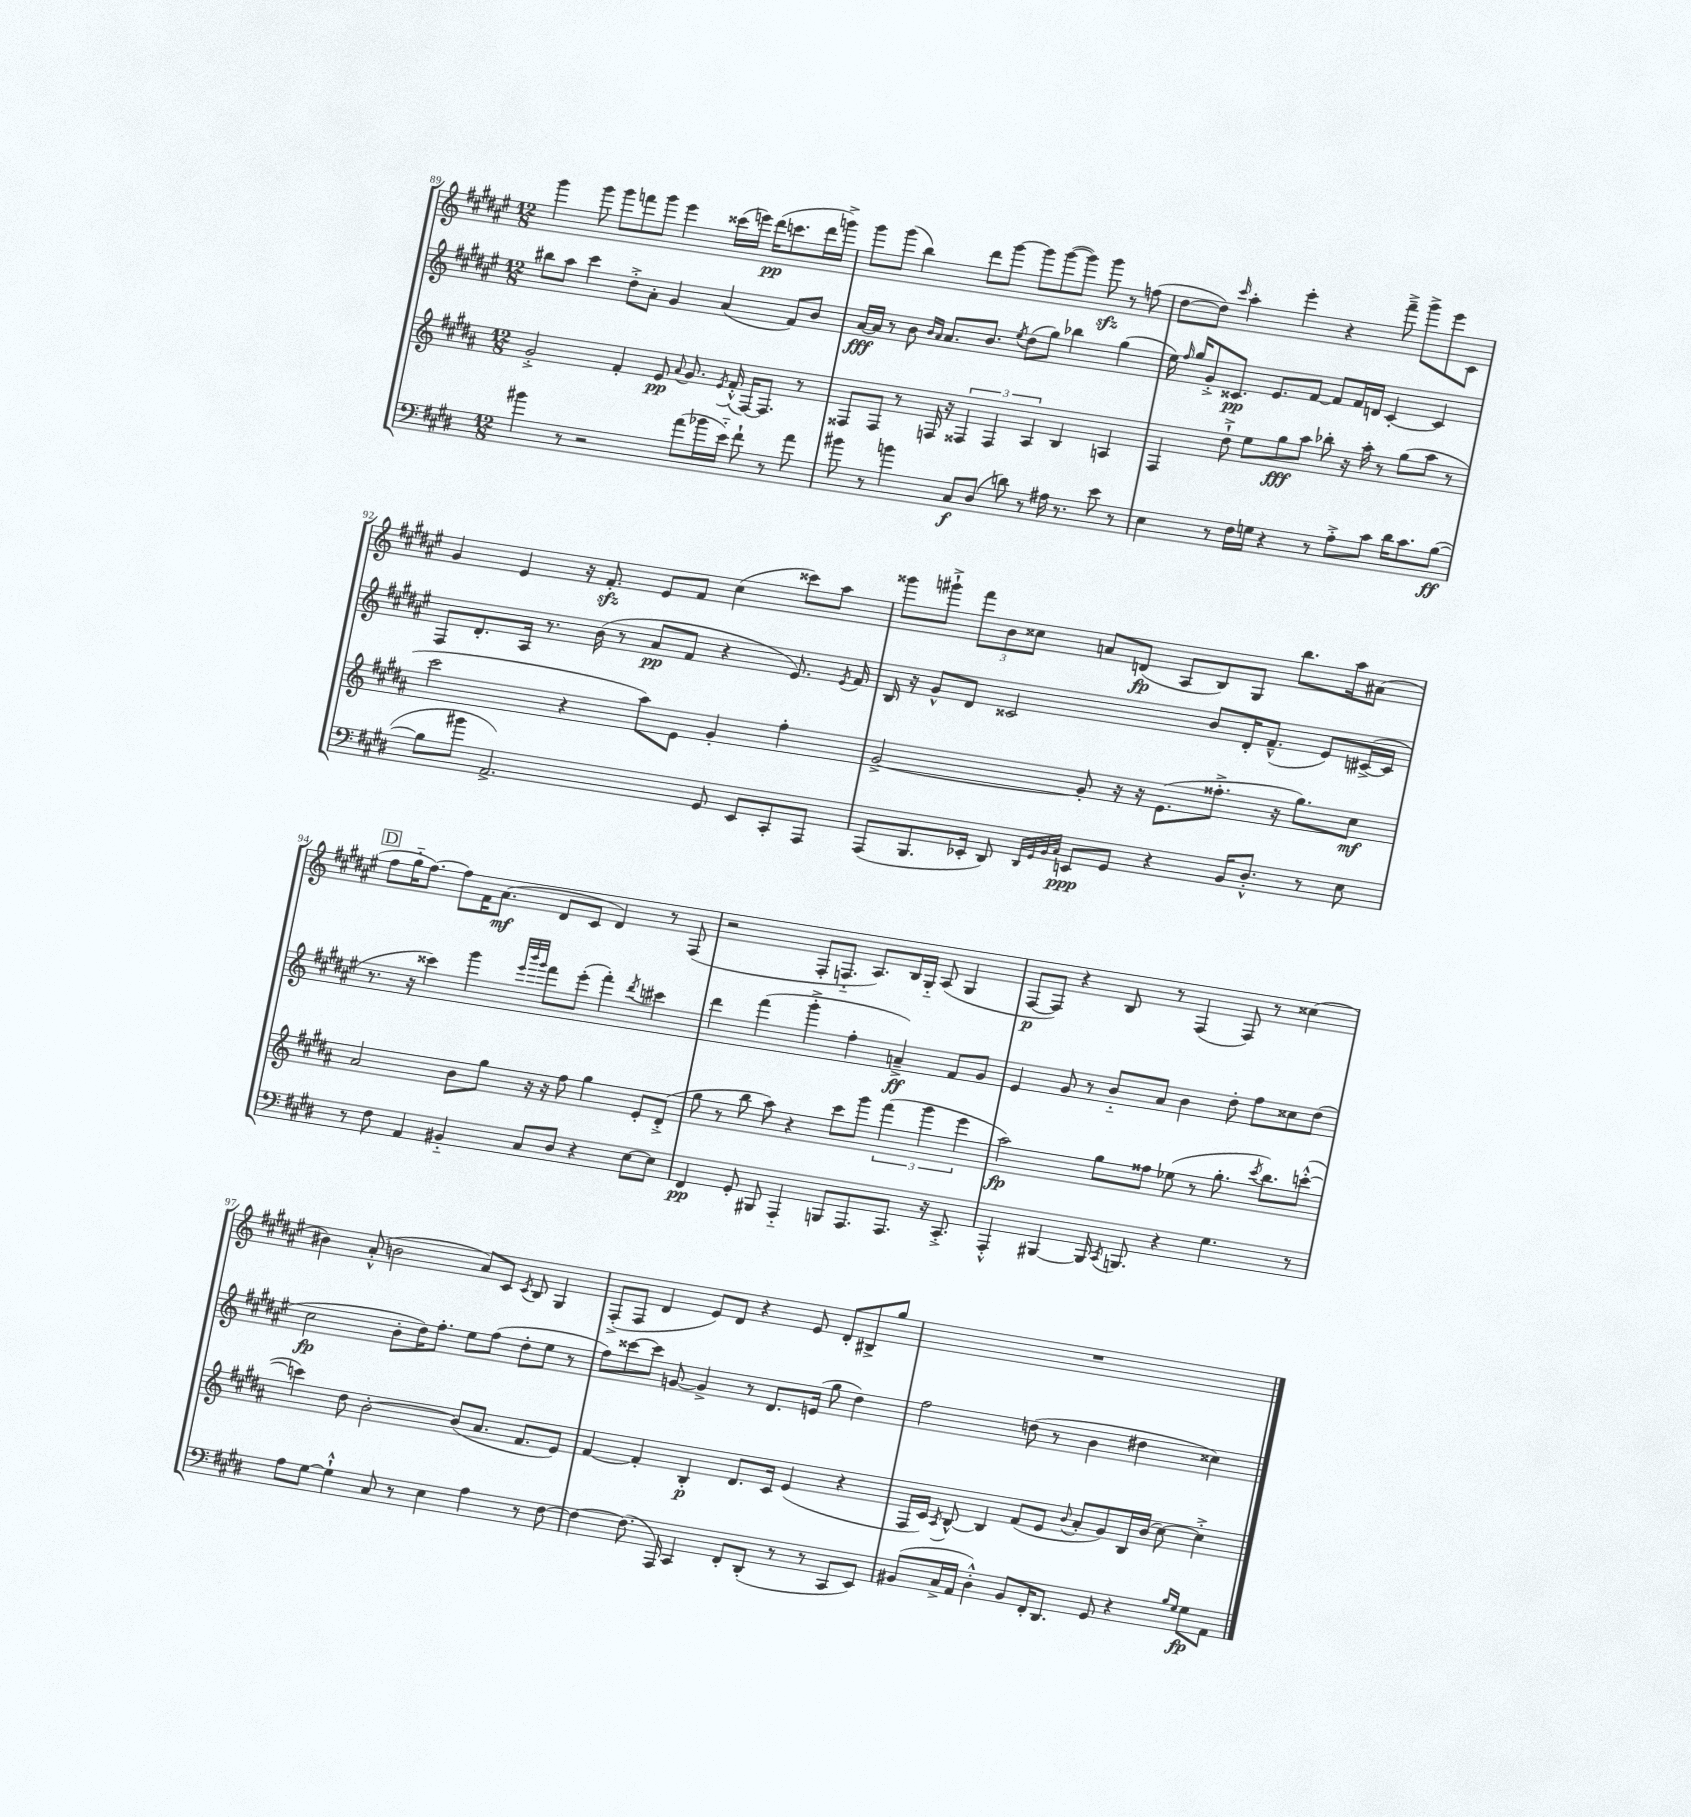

**kern	**kern	**kern	**kern
*staff4	*staff3	*staff2	*staff1
*clefF4	*clefG2	*clefG2	*clefG2
*k[f#c#g#d#]	*k[f#c#g#d#a#]	*k[f#c#g#d#a#e#]	*k[f#c#g#d#a#e#]
*M12/8	*M12/8	*M12/8	*M12/8
4b#	2g#'^	8bb#	4ggg#
.	.	8aa#	.
8r	.	4ccc#	8ggg#
2r	.	.	8ggg#
.	4f#'	8dd#'^	8fff
.	.	8a#'	8ggg#
.	8e	4g#	4eee#
.	8qqa#	.	.
(8a	8.g#	.	.
16b-	.	(4a#	(16ccc##
.	8qe	.	.
16e'~)	(16f#'^^	.	16eee)
8f#`	[16F#)	.	(16ddd#
.	8.F#]	.	8.ccc
8r	.	8f#)	.
8a	8r	8b	16ddd#
.	.	.	16ggg^)
=	=	=	=
8b#	8F##	[16a#	8ggg#
.	.	16a#]	.
8r	8F##	8r	(8ggg#
4b	8r	8b	4bb)
.	.	16qqb	.
.	.	16qqa#	.
.	16F	8.a#	.
.	16r	.	.
8C#	6F##	.	8ddd#
.	.	8.b	.
(8D#	.	.	[8ggg#
.	6F##	.	.
.	.	8qee#	.
8d)	.	(8dd#	8ggg#]
.	6A#	.	.
8r	.	8gg#)	([8ggg#
16A#	4B	4bb-	8ggg#])
8.r	.	.	.
.	.	.	8ggg#
8e	4A	(4gg#	8r
8r	.	.	(8ff
=	=	=	=
4E	4F#	16ee#)	[8dd#
.	.	16qqff#	.
.	.	16gg#	.
.	.	8g#'^	8dd#])
.	.	.	16qqccc#
8r	8dd#`^	8.c##	4aa#'
16F#	8ee	.	.
16G	.	8.e#	.
4r	8gg#	.	4eee#'
.	8aa#	[8f#	.
8r	8bb-'	8f#]	4r
8A'^	16r	16f#	.
.	16aa#'	16d	.
8c#	8r	[4c##'	8fff#~^
16d#	(8gg#	.	8ggg#^
8.c#	.	.	.
.	8aa#	4c##]	8eee#
([8B	8r	.	8c#
=	=	=	=
8B]	2ccc#	8F#	4g#
8b#	.	8.d#'	.
2.AA^)	.	.	4e#
.	.	16A#	.
.	.	8.r	.
.	4r	.	16r
.	.	(16b	8.f#'
.	.	8r	.
.	8aa#)	8a#	8e#
.	8e	8f#	8f#
8GG#	4g#'	4r	(4cc#
8EE	.	.	.
8CC#'	4ff#'	8.e#)	8ccc##)
8AAA	.	.	8aa#
.	.	8qe#	.
.	.	16f#	.
=	=	=	=
(8AAA	[2g#^	16B	8ggg##
.	.	16r	.
8.BBB	.	8g#^^	8ggg#`^
.	.	8d#	12fff#
16EE-'	.	.	.
.	.	.	12b
8DD#)	.	2c##	.
.	.	.	12cc##
32qqDD#	.	.	.
32qqGG#	.	.	.
32qqBB	.	.	.
32qqC#	.	.	.
8EE	8g#']	.	8a
8GG#	16r	.	(8d
.	16r	.	.
4r	(8.e	.	8A#
.	.	8b	8B)
.	8.ff##'^	.	.
16BB	.	16d#'	8G#
8.D#'^^	.	(8.f#~^^	.
.	16r	.	8.bb
.	8.gg#)	.	.
8r	.	8e#)	.
.	.	.	16aa#
8E	8cc#	([16c#^	(8a#
.	.	16c#]	.
=	=	=	=
8r	2a#	8.r	8ff#
8F#	.	.	16gg#'~
.	.	16r	[8.ff#)
4AA	.	4ccc##)	.
.	.	.	8ff#]
4BB#'~	8b	4ggg#	16f#
.	.	.	(8.a#
.	8gg#	.	.
.	.	32qqeee#	.
.	.	32qqbbb	.
.	.	32qqggg#	.
8C#	16r	8fff#	8d#
.	16r	.	.
8D#	8ff#	(8eee#'	8c#
4r	4gg#	4fff#')	4d#)
.	.	8qddd#	.
[8E	8e'	4ccc#	8r
8E]	(8d#'^	.	(8F#
=	=	=	=
4FF#	8gg#	4ddd#	2r
.	8r	.	.
8GG#'	8bb	(4fff#	.
8BBB#	8aa#)	.	.
4AAA'~	4r	4ggg#'^	8F#'
.	.	.	8.F'~
8BBB	8ccc#	4ff#'	.
.	.	.	8.A#)
8.AAA	8ggg#	.	.
.	(6fff#	4a~^)	16B
8.AAA	.	.	16G#'~
.	.	.	(8A#
.	6ggg#	.	.
16r	.	8f#	4G#
8.CC#'^	.	.	.
.	6eee	.	.
.	.	8g#	.
=	=	=	=
4AAA'^^	2aa#)	4e#	[8F#
.	.	.	8F#])
[4BBB#	.	8g#	4r
.	.	8r	.
16BBB#]	8gg#	8b'~	8B
8qCC#	.	.	.
8.BBB	.	.	.
.	8ff##	8a#	8r
4r	(8ee-	4b	(4F#
.	8r	.	.
4.G#	8.gg#'	8dd#'	8F#)
.	.	8ff#	8r
.	8qccc#	.	.
.	8.bb)	.	.
.	.	8cc##	(4cc##
8r	([8ccc'^^	(8dd#	.
=	=	=	=
8A	4ccc])	2cc#	4b#)
[8G#	.	.	.
4G#`^^]	8dd#	.	(8a#'^^
.	[2b'	.	2b
8C#	.	8b'	.
8r	.	16dd#)	.
.	.	8.ff#'	.
4E	.	.	.
.	(8b]	8ee#	8a#)
4A	8.a#	(8ff#	8c#
.	.	.	8qc#
.	.	8dd#'	8B
.	8.f#	.	.
8r	.	8ee#	4G#
[8F#	8e)	8r	.
=	=	=	=
4F#_	[4f#	8ff#)	(8F#'^
.	.	[8ccc##	8F#
(8.F#]	4f#']	8ccc##]	4d#
.	.	[8g	.
16AAA)	.	.	.
4CC#	4B'	4g^]	8e#)
.	.	.	8d#
8FF#'	8.d#	8r	4r
(8DD#'	.	8.d#	.
.	16c#	.	.
8r	(4e	.	8e#
.	.	(16e	.
8r	.	8gg#	8d#'
8CC#	4r	4dd#)	8B#^
8EE)	.	.	8gg#
=	=	=	=
(8BB#	16F#	2ff#	1.r
.	16c#)	.	.
.	8qA#	.	.
16C#^	[8B^^	.	.
16AA	.	.	.
4D#'^^)	4B]	.	.
8BB#	(8f#	(8dd	.
16FF#'	8e	8r	.
8.DD#	.	.	.
.	8qqb	.	.
.	8a#'	4b	.
8GG#	8g#)	.	.
4r	16B	4dd#	.
.	(16b	.	.
.	[8cc#)	.	.
16qqB	.	.	.
16qqG#	.	.	.
8G#	4cc#'^]	4cc##)	.
8AA	.	.	.
==	==	==	==
*-	*-	*-	*-
